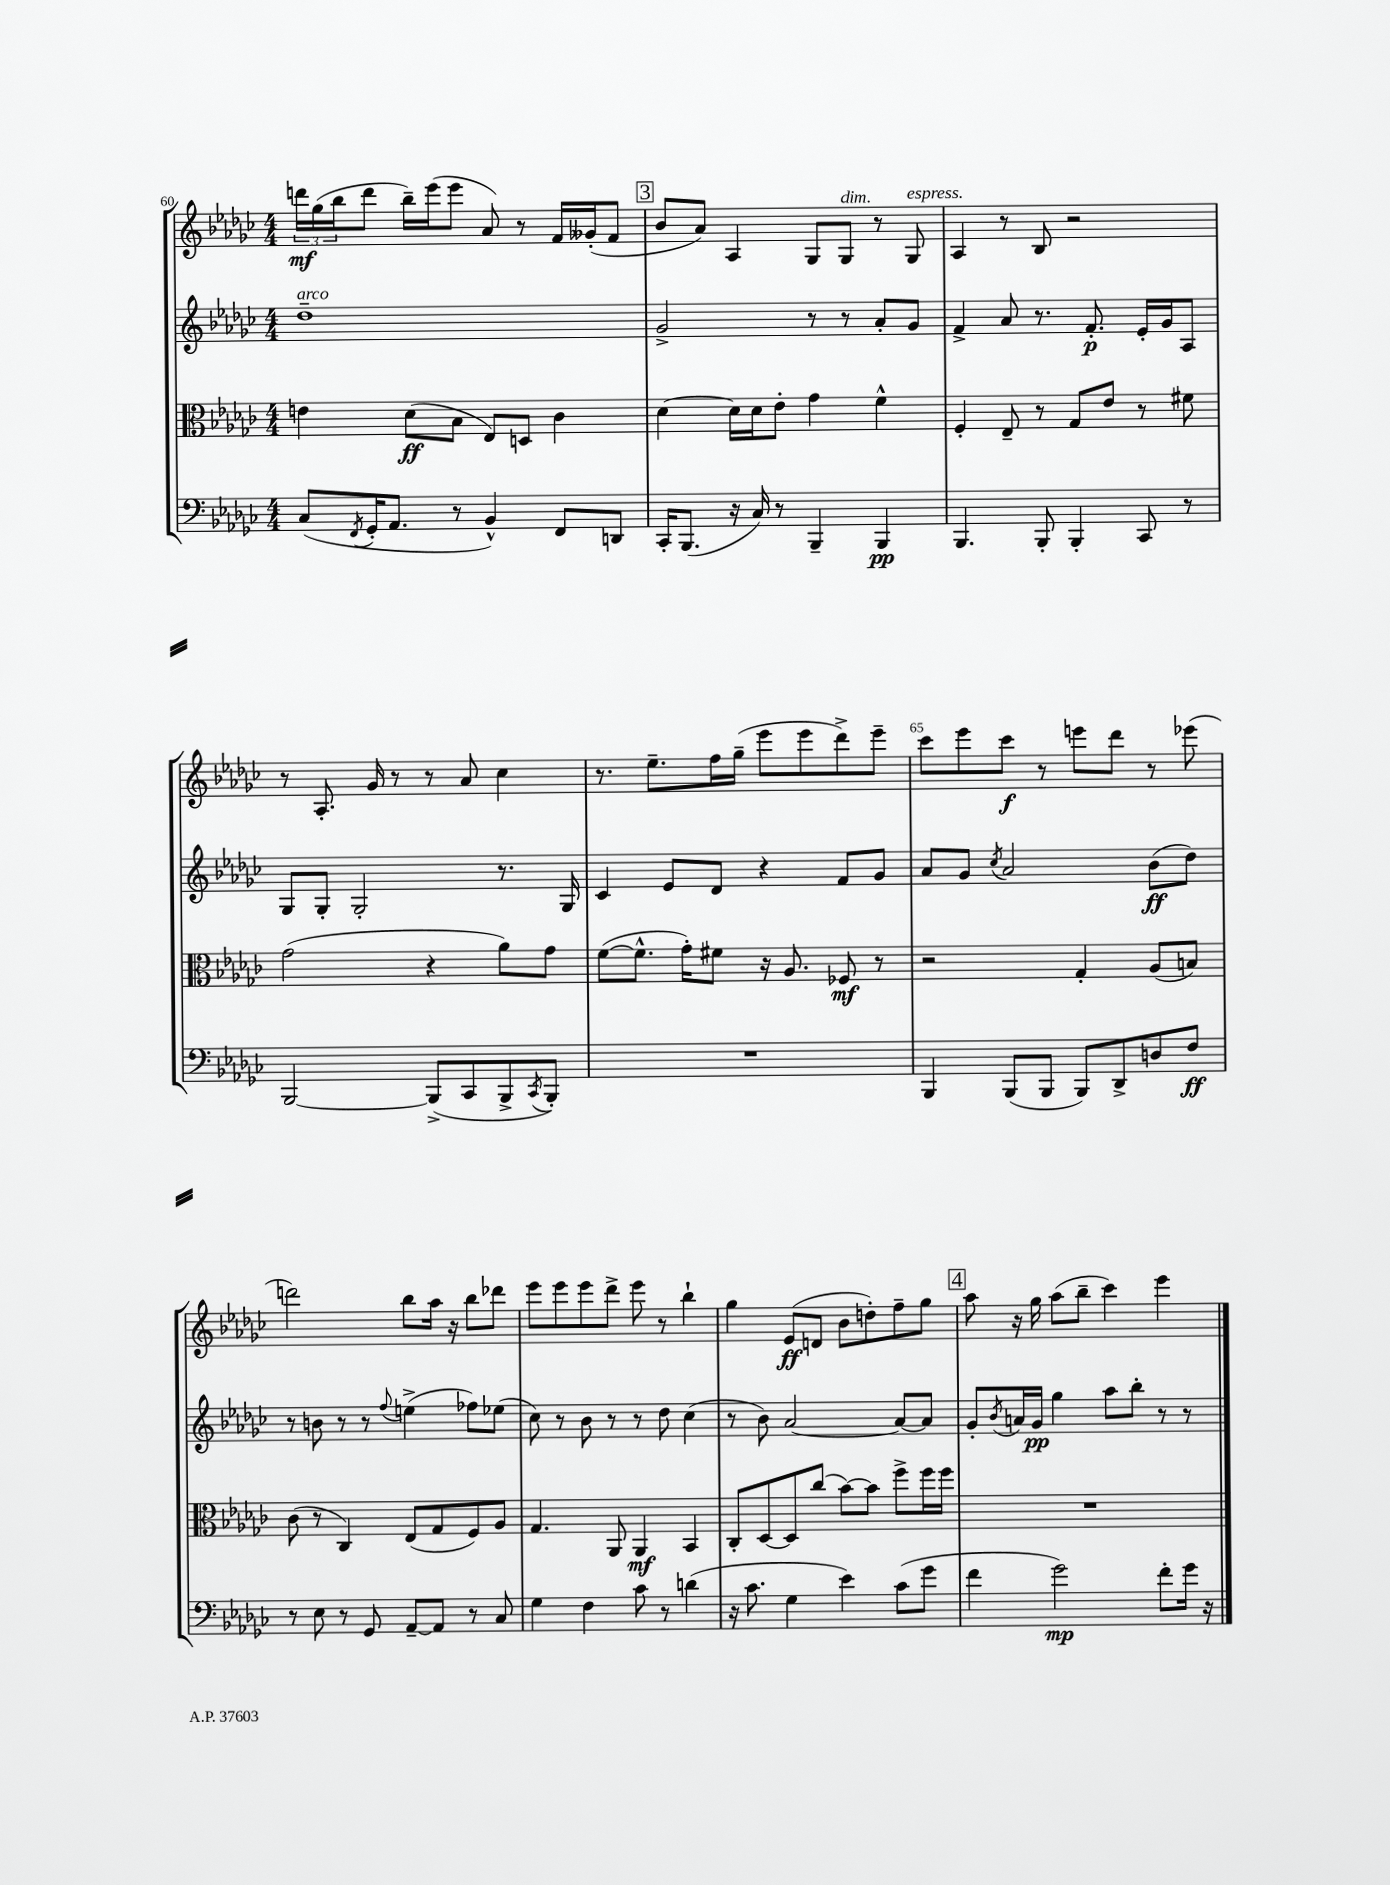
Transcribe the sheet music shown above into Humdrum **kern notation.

**kern	**dynam	**kern	**dynam	**kern	**dynam	**kern	**dynam
*part4	*part4	*part3	*part3	*part2	*part2	*part1	*part1
*staff4	*staff4	*staff3	*staff3	*staff2	*staff2	*staff1	*staff1
*clefF4	*	*clefC3	*	*clefG2	*	*clefG2	*
*k[b-e-a-d-g-c-]	*	*k[b-e-a-d-g-c-]	*	*k[b-e-a-d-g-c-]	*	*k[b-e-a-d-g-c-]	*
*M4/4	*	*M4/4	*	*M4/4	*	*M4/4	*
=60	=60	=60	=60	=60	=60	=60	=60
!	!	!	!	!LO:TX:a:i:t=arco	!	!	!
(8C-/L	.	4en\	.	1dd-~	.	24dddn\LL	mf
.	.	.	.	.	.	(24gg-\	.
.	.	.	.	.	.	24bb-\J	.
8qFF/	.	.	.	.	.	.	.
16GG-'/K	.	.	.	.	.	8ddd\J	.
8.AA-/J	.	.	.	.	.	.	.
.	.	(8d-\L	ff	.	.	16bb-~\LL)	.
.	.	.	.	.	.	(16eee-\J	.
8r	.	8B-\J	.	.	.	8eee-\J	.
4BB-^^/)	.	8E-/L)	.	.	.	8a-/)	.
.	.	8Dn/J	.	.	.	8r	.
8FF/L	.	4c-\	.	.	.	16f/LL	.
.	.	.	.	.	.	(16g--X'/J	.
8DDn/J	.	.	.	.	.	8f/J	.
!!LO:REH:place=s1:t=3
=61	=61	=61	=61	=61	=61	=61	=61
16CC-'/KL	.	[4d-\	.	2g-^/	.	8b-/L	.
(8.BBB-/J	.	.	.	.	.	.	.
.	.	.	.	.	.	8a-/J)	.
16r	.	16d-\LL]	.	.	.	4A-/	.
16C-/)	.	16d-\J	.	.	.	.	.
8r	.	8e-'\J	.	.	.	.	.
4BBB-~/	.	4g-\	.	8r	.	8G-/L	.
!	!	!	!	!	!	!LO:TX:a:i:t=dim.	!
.	.	.	.	8r	.	8G-/J	.
4BBB-/	pp	4f^^\	.	8a-'/L	.	8r	.
!	!	!	!	!	!	!LO:TX:a:i:t=espress.	!
.	.	.	.	8g-/J	.	8G-/	.
=62	=62	=62	=62	=62	=62	=62	=62
4.BBB-/	.	4F'/	.	4f^/	.	4A-/	.
.	.	8E-~/	.	8a-/	.	8r	.
8BBB-'/	.	8r	.	8.r	.	8B-/	.
4BBB-'/	.	8G-/L	.	.	.	2r	.
.	.	.	.	8.f'/	p	.	.
.	.	8e-/J	.	.	.	.	.
8CC-/	.	8r	.	16e-'/LL	.	.	.
.	.	.	.	16g-/J	.	.	.
8r	.	8f#X\	.	8A-/J	.	.	.
!!LO:LB:g=z
=63	=63	=63	=63	=63	=63	=63	=63
[2BBB-/	.	(2g-\	.	8G-/L	.	8r	.
.	.	.	.	8G-'/J	.	8.A-'/	.
.	.	.	.	2G-'/	.	.	.
.	.	.	.	.	.	16g-/	.
.	.	.	.	.	.	8r	.
(8BBB-^/L]	.	4r	.	.	.	8r	.
8CC-/	.	.	.	.	.	8a-/	.
8BBB-^/	.	8a-\L)	.	8.r	.	4cc-\	.
8qCC-/	.	.	.	.	.	.	.
8BBB-'/J)	.	8g-\J	.	.	.	.	.
.	.	.	.	16G-/	.	.	.
=64	=64	=64	=64	=64	=64	=64	=64
1r	.	([8f\L	.	4c-/	.	8.r	.
.	.	8.f^^\J]	.	.	.	.	.
.	.	.	.	.	.	8.ee-~\L	.
.	.	.	.	8e-/L	.	.	.
.	.	16g-'\KL)	.	.	.	.	.
.	.	8f#X\J	.	8d-/J	.	16ff\L	.
.	.	.	.	.	.	(16gg-~\JJ	.
.	.	16r	.	4r	.	8eee-\L	.
.	.	8.A-/	.	.	.	.	.
.	.	.	.	.	.	8eee-\	.
.	.	8F-X/	mf	8f/L	.	8ddd-^\)	.
.	.	8r	.	8g-/J	.	8eee-~\J	.
=65	=65	=65	=65	=65	=65	=65	=65
4BBB-/	.	2r	.	8a-/L	.	8ccc-\L	.
.	.	.	.	8g-/J	.	8eee-\	.
.	.	.	.	8qcc-/	.	.	.
(8BBB-/L	.	.	.	2a-/	.	8ccc-\J	f
8BBB-/J	.	.	.	.	.	8r	.
8BBB-/L)	.	4G-'/	.	.	.	8eeen\L	.
8DD-^/	.	.	.	.	.	8ddd-\J	.
8Dn/	.	(8A-/L	.	(8b-\L	ff	8r	.
8F/J	ff	8Bn/J)	.	8dd-\J)	.	(8eee-X\	.
!!LO:LB:g=z
=66	=66	=66	=66	=66	=66	=66	=66
8r	.	(8c-\	.	8r	.	2dddn\)	.
8E-\	.	8r	.	8bn\	.	.	.
8r	.	4C-/)	.	8r	.	.	.
8GG-/	.	.	.	8r	.	.	.
.	.	.	.	8qqff/	.	.	.
[8AA-~/L	.	(8E-/L	.	(4een^\	.	8bb-\L	.
8AA-/J]	.	8G-/	.	.	.	16aa-\Jk	.
.	.	.	.	.	.	16r	.
8r	.	8F/)	.	8ff-X\L)	.	8bb-\L	.
8C-/	.	8A-/J	.	(8ee-X\J	.	8ddd-X\J	.
=67	=67	=67	=67	=67	=67	=67	=67
4G-\	.	4.G-/	.	8cc-\)	.	8eee-\L	.
.	.	.	.	8r	.	8eee-\	.
4F\	.	.	.	8b-\	.	8eee-\	.
.	.	8AA-/	.	8r	.	8ddd-^\J	.
8c-\	.	4AA-/	mf	8r	.	8eee-\	.
8r	.	.	.	8dd-\	.	8r	.
(4dn\	.	4BB-/	.	(4cc-\	.	4bb-`\	.
=68	=68	=68	=68	=68	=68	=68	=68
16r	.	8C-'/L	.	8r	.	4gg-\	.
8.c-\	.	.	.	.	.	.	.
.	.	[8D-/	.	8b-\)	.	.	.
4G-\	.	8D-/]	.	[2a-/	.	(8e-/L	ff
.	.	(8cc-/J	.	.	.	8dn/J	.
4e-\)	.	[8b-\L)	.	.	.	8b-\L	.
.	.	8b-\J]	.	.	.	8ddn'\)	.
(8c-\L	.	8ff^\L	.	8a-/L_	.	8ff~\	.
8g-\J	.	16ff\L	.	8a-/J]	.	8gg-\J	.
.	.	16ff\JJ	.	.	.	.	.
!!LO:REH:place=s1:t=4
=69	=69	=69	=69	=69	=69	=69	=69
4f\	.	1r	.	8g-'/L	.	8aa-\	.
.	.	.	.	8qb-/	.	.	.
.	.	.	.	16an/L	.	16r	.
.	.	.	.	16g-/JJ	pp	16gg-\	.
2g-\)	mp	.	.	4gg-\	.	(8aa-\L	.
.	.	.	.	.	.	8bb-~\J	.
.	.	.	.	8aa-\L	.	4ccc-\)	.
.	.	.	.	8bb-'\J	.	.	.
8f'\L	.	.	.	8r	.	4eee-\	.
16g-\Jk	.	.	.	8r	.	.	.
16r	.	.	.	.	.	.	.
==	==	==	==	==	==	==	==
*-	*-	*-	*-	*-	*-	*-	*-
